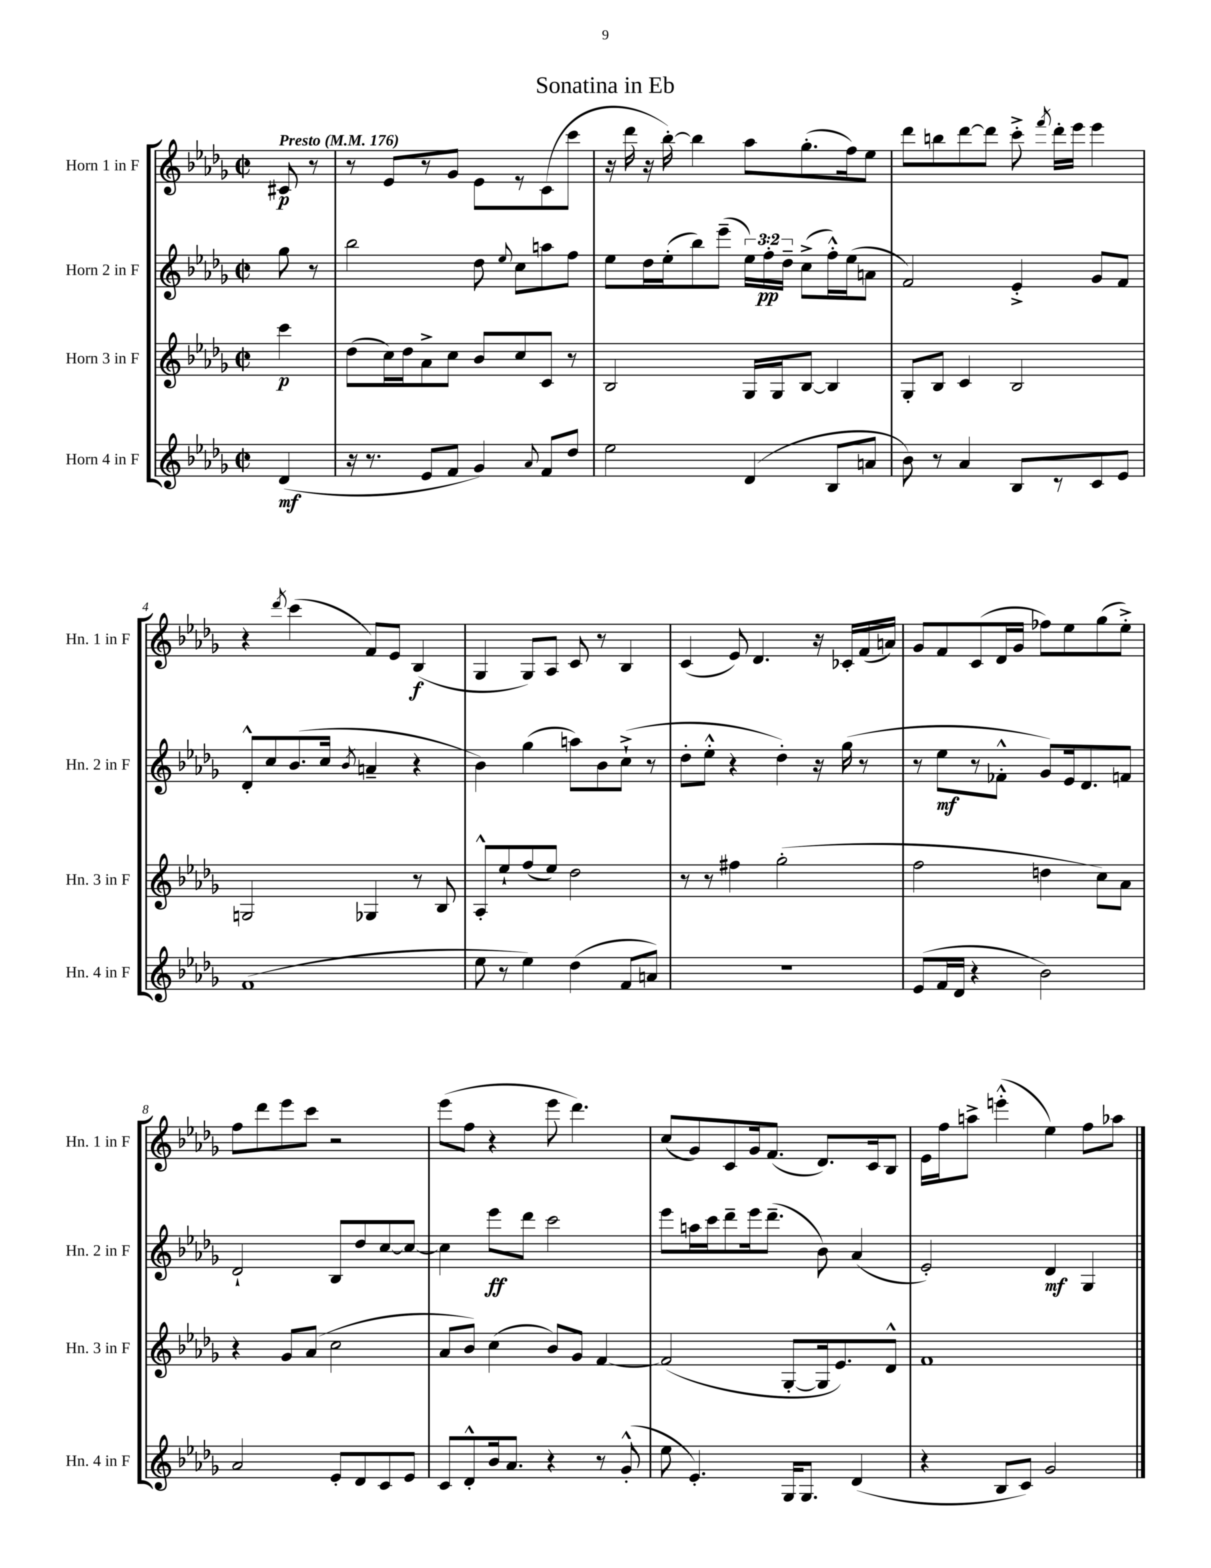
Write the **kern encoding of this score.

**kern	**dynam	**kern	**dynam	**kern	**dynam	**kern	**dynam
*part4	*part4	*part3	*part3	*part2	*part2	*part1	*part1
*staff4	*staff4	*staff3	*staff3	*staff2	*staff2	*staff1	*staff1
*I"Horn 4 in F	*	*I"Horn 3 in F	*	*I"Horn 2 in F	*	*I"Horn 1 in F	*
*I'Hn. 4 in F	*	*I'Hn. 3 in F	*	*I'Hn. 2 in F	*	*I'Hn. 1 in F	*
*clefG2	*	*clefG2	*	*clefG2	*	*clefG2	*
*k[b-e-a-d-g-]	*	*k[b-e-a-d-g-]	*	*k[b-e-a-d-g-]	*	*k[b-e-a-d-g-]	*
*M2/2	*	*M2/2	*	*M2/2	*	*M2/2	*
*met(c|)	*	*met(c|)	*	*met(c|)	*	*met(c|)	*
*MM176	*	*MM176	*	*MM176	*	*MM176	*
=	=	=	=	=	=	=	=
!	!	!	!	!	!	!LO:TX:a:B:t=Presto	!
(4d-/	mf	4ccc\	p	8gg-\	.	8c#X/	p
.	.	.	.	8r	.	8r	.
=1	=1	=1	=1	=1	=1	=1	=1
16r	.	(8dd-\L	.	2bb-\	.	8r	.
8.r	.	.	.	.	.	.	.
.	.	16cc\L)	.	.	.	8e-/L	.
.	.	16dd-\J	.	.	.	.	.
8e-/L	.	8a-^\	.	.	.	8r	.
8f/J	.	8cc\J	.	.	.	8g-/J	.
4g-/)	.	8b-/L	.	8dd-\	.	8e-\L	.
.	.	.	.	8qqee-/	.	.	.
.	.	8cc/	.	8cc\L	.	8r	.
8qqa-/	.	.	.	.	.	.	.
8f/L	.	8c/J	.	8aan\	.	(8c\	.
8dd-/J	.	8r	.	8ff\J	.	8ccc\J	.
=2	=2	=2	=2	=2	=2	=2	=2
2ee-\	.	2B-/	.	8ee-\L	.	16r	.
.	.	.	.	.	.	16ddd-\	.
.	.	.	.	16dd-\L	.	16r	.
.	.	.	.	(16ee-'\J	.	[16bb-'\)	.
.	.	.	.	8bb-\)	.	4bb-\]	.
.	.	.	.	(8eee-~\J	.	.	.
(4d-/	.	16G-/LL	.	24ee-\LL)	.	8aa-\L	.
.	.	.	.	24ff'\	pp	.	.
.	.	16G-/J	.	.	.	.	.
.	.	.	.	24dd-~\JJ	.	.	.
.	.	[8B-/J	.	(8cc^\L	.	(8.gg-'\	.
8B-/L	.	4B-/]	.	16ff'^^\L)	.	.	.
.	.	.	.	(16ee-\J	.	16ff\k)	.
8an/J	.	.	.	8an\J	.	8ee-\J	.
=3	=3	=3	=3	=3	=3	=3	=3
8b-\)	.	8G-'/L	.	2f/)	.	8ddd-\L	.
8r	.	8B-/J	.	.	.	8bbn\	.
4a-/	.	4c/	.	.	.	[8ddd-\	.
.	.	.	.	.	.	8ddd-\J]	.
8B-/L	.	2B-/	.	4e-'^/	.	8ccc'^\	.
.	.	.	.	.	.	8qfff/	.
8r	.	.	.	.	.	16ddd-'\LL	.
.	.	.	.	.	.	16eee-\JJ	.
8c/	.	.	.	8g-/L	.	4eee-\	.
8e-/J	.	.	.	8f/J	.	.	.
!!LO:LB:g=z
=4	=4	=4	=4	=4	=4	=4	=4
(1f	.	2Gn/	.	8d-'^^/L	.	4r	.
.	.	.	.	8cc/	.	.	.
.	.	.	.	.	.	8qddd-/	.
.	.	.	.	(8.b-/	.	(4ccc\	.
.	.	.	.	16cc/Jk	.	.	.
.	.	.	.	8qb-/	.	.	.
.	.	4G-X/	.	4an~/	.	8f/L)	.
.	.	.	.	.	.	8e-/J	.
.	.	8r	.	4r	.	(4B-/	f
.	.	8B-/	.	.	.	.	.
=5	=5	=5	=5	=5	=5	=5	=5
8ee-\	.	8A-'^^/L	.	4b-\)	.	4G-/	.
8r	.	8ee-`/	.	.	.	.	.
4ee-\)	.	(8ff/	.	(4gg-\	.	8G-/L)	.
.	.	8ee-/J)	.	.	.	8A-/J	.
(4dd-\	.	2dd-\	.	8aan\L)	.	8c/	.
.	.	.	.	8b-\	.	8r	.
8f/L	.	.	.	(8cc`^\J	.	4B-/	.
8an/J)	.	.	.	8r	.	.	.
=6	=6	=6	=6	=6	=6	=6	=6
1r	.	8r	.	8dd-'\L	.	(4c/	.
.	.	8r	.	8ee-'^^\J	.	.	.
.	.	4ff#X\	.	4r	.	8e-/)	.
.	.	.	.	.	.	4.d-/	.
.	.	(2gg-'\	.	4dd-'\)	.	.	.
.	.	.	.	16r	.	16r	.
.	.	.	.	(16gg-\	.	16c-X'/LL	.
.	.	.	.	8r	.	(16f/	.
.	.	.	.	.	.	16an/JJ)	.
=7	=7	=7	=7	=7	=7	=7	=7
(8e-/L	.	2ff\	.	8r	.	8g-/L	.
16f/L	.	.	.	8ee-\L	mf	8f/	.
16d-/JJ	.	.	.	.	.	.	.
4r	.	.	.	8r	.	(8c/	.
.	.	.	.	8f-X'^^\J	.	16d-/L	.
.	.	.	.	.	.	16g-/JJ	.
2b-\)	.	4ddn\	.	8g-/L)	.	8ff-X\L)	.
.	.	.	.	16e-/k	.	8ee-\	.
.	.	.	.	8.d-/	.	.	.
.	.	8cc\L)	.	.	.	(8gg-\	.
.	.	8a-\J	.	8fn/J	.	8ee-'^\J)	.
!!LO:LB:g=z
=8	=8	=8	=8	=8	=8	=8	=8
2a-/	.	4r	.	2d-`/	.	8ff\L	.
.	.	.	.	.	.	8ddd-\	.
.	.	8g-/L	.	.	.	8eee-\	.
.	.	(8a-/J	.	.	.	8ccc\J	.
8e-'/L	.	2cc\	.	8B-/L	.	2r	.
8d-/	.	.	.	8dd-/	.	.	.
8c/	.	.	.	[8cc/	.	.	.
8e-/J	.	.	.	8cc/J_	.	.	.
=9	=9	=9	=9	=9	=9	=9	=9
8c/L	.	8a-/L	.	4cc\]	.	(8eee-\L	.
8d-'^^/	.	8b-/J)	.	.	.	8ff\J	.
16b-/k	.	(4cc\	.	8eee-\L	ff	4r	.
8.a-/J	.	.	.	.	.	.	.
.	.	.	.	8ddd-\J	.	.	.
4r	.	8b-/L)	.	2ccc\	.	8eee-\	.
.	.	8g-/J	.	.	.	4.ddd-\)	.
8r	.	[4f/	.	.	.	.	.
(8g-'^^/	.	.	.	.	.	.	.
=10	=10	=10	=10	=10	=10	=10	=10
8ee-\	.	(2f/]	.	8eee-\L	.	(8cc/L	.
4.e-'/)	.	.	.	16aan\L	.	8g-/)	.
.	.	.	.	16ccc\J	.	.	.
.	.	.	.	8ddd-~\	.	8c/	.
.	.	.	.	16eee-\k	.	16g-/k	.
.	.	.	.	(8.ddd-~\J	.	(8.f/J	.
16G-/KL	.	[8G-'/L	.	.	.	.	.
8.G-/J	.	.	.	.	.	.	.
.	.	16G-/k]	.	8b-\)	.	8.d-/L)	.
.	.	8.e-/)	.	.	.	.	.
(4d-/	.	.	.	(4a-/	.	.	.
.	.	.	.	.	.	16c/k	.
.	.	8d-^^/J	.	.	.	8B-/J	.
=11	=11	=11	=11	=11	=11	=11	=11
4r	.	1f	.	2e-'/)	.	16e-\LL	.
.	.	.	.	.	.	16ff\J	.
.	.	.	.	.	.	8aan^\J	.
8B-/L	.	.	.	.	.	(4eeen'^^\	.
8c/J)	.	.	.	.	.	.	.
2g-/	.	.	.	4d-/	mf	4ee-\)	.
.	.	.	.	4G-/	.	8ff\L	.
.	.	.	.	.	.	8aa-X\J	.
==	==	==	==	==	==	==	==
*-	*-	*-	*-	*-	*-	*-	*-
